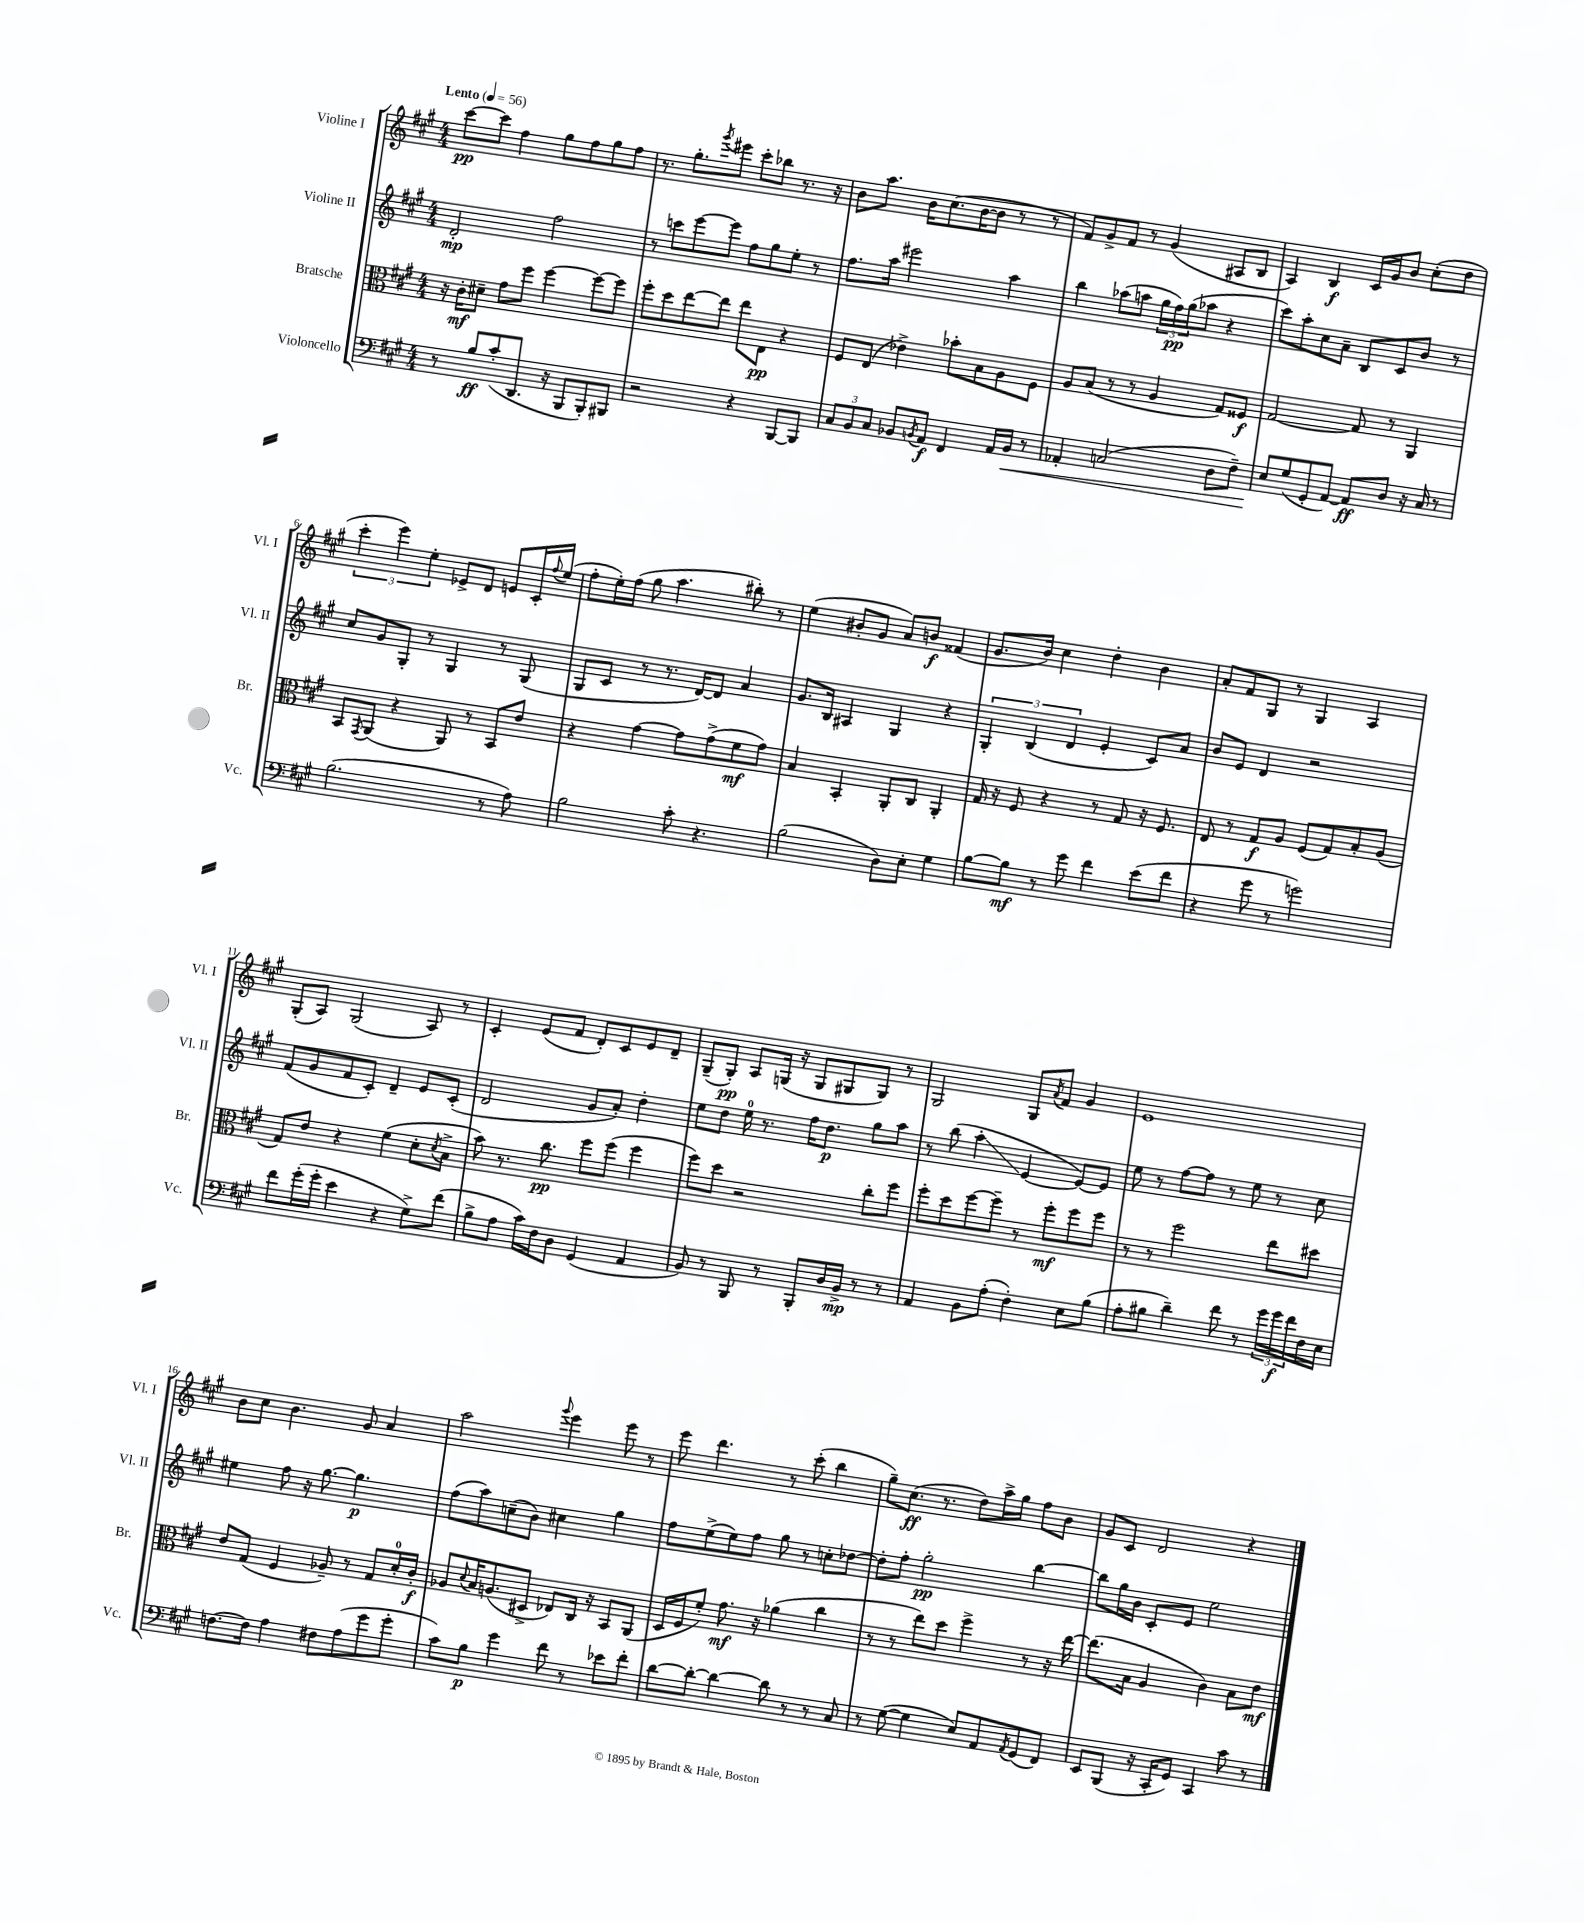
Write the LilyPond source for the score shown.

<<
\new StaffGroup <<
\new Staff = "s0" \with { instrumentName = "Violine I" shortInstrumentName = "Vl. I" } {
    \clef treble \key a \major \numericTimeSignature \time 4/4 \tempo "Lento" 4 = 56
    cis'''8~\pp cis'''8 fis''4 gis''8 fis''8 gis''8 fis''8 |
    r8. gis''8.-. \acciaccatura { gis'''8 } eis'''8 cis'''8-. bes''8 r8. r16 |
    b'8 a''8. b'16 cis''8.( b'16~ b'8 r8 r8 |
    fis'8) gis'8-> fis'8 r8 gis'4( ais8 b8 |
    a4) b4\f cis'16 gis'16 b'8 cis''8-.( d''8 |
    \tuplet 3/2 { cis'''4-. e'''4) e''4-. } ees'8-> d'8 e'8 cis'16-. \appoggiatura { fis''8 } e''16( |
    fis''8-. e''16-.) fis''16( gis''8 a''4. bis''8-.) r8 |
    e''4( bis'8-. gis'8 a'8) b'8\f fisis'4( |
    gis'8. b'16) cis''4 d''4-. b'4 |
    a'8-. fis'8 gis8 r8 gis4 a4 |
    gis8-.( a8) gis2( a8) r8 |
    cis'4-. e'8( fis'8 d'8-.) cis'8 e'8 d'8-- |
    gis8--( gis8-.\pp) a8 g16( r16 g8 gis8 gis8) r8 |
    gis2 gis8 \acciaccatura { a'8 } fis'8 gis'4 |
    e'1 |
    b'8 cis''8 b'4. gis'8 a'4 |
    a''2 \appoggiatura { gis'''8 } e'''4 e'''8 r8 |
    e'''8 d'''4. r8 cis'''8-.( b''4 |
    gis''8--) cis''8.\ff( r8. d''8) a''16-> gis''16 fis''8 b'8 |
    gis'8 cis'8 d'2 r4 \bar "|." |
}
\new Staff = "s1" \with { instrumentName = "Violine II" shortInstrumentName = "Vl. II" } {
    \clef treble \key a \major \numericTimeSignature \time 4/4
    d'2-.\mp fis''2 |
    r8 c'''8 e'''8~ e'''8 fis''8 gis''8 e''8-. r8 |
    fis''8. a''16 eis'''2 a''4 |
    b''4 aes''8( a''8 \tuplet 3/2 { gis''16 fis''16\pp) gis''16( } aes''8 r4 |
    cis'''8) a''8-. cis''8 a'8-- b8 cis'8 b'8 r8 |
    cis''8 gis'8 gis8-. r8 gis4 r8 gis8( |
    gis8 cis'8 r8 r8. d'16~) d'8 a'4 |
    gis'8. b16 ais4 gis4 r4 |
    \tuplet 3/2 { gis4-. b4( d'4 } e'4-. cis'8) a'8 |
    b'8 e'8 d'4 r2 |
    fis'8( gis'8 fis'8 cis'8-.) d'4-- e'8 cis'8-.( |
    d'2 gis'8 a'8-.) d''4-. |
    e''8 d''8 e''16-0 r8. fis''16 d''8.\p gis''8 a''8 |
    r8 b''8( a''4-.\glissando e'4~ e'8~) e'8 |
    e''8 r8 fis''8~ fis''8 r8 e''8 r8 cis''8 |
    eis''4 fis''8 r16 gis''8.~ gis''4.\p |
    fis''8( a''8) c''8--( b'8) cis''4 gis''4 |
    fis''8 e''8->( e''8) fis''8 gis''8 r8 c''8-. des''8~ |
    des''8-. fis''8-. gis''2-.\pp b''4~ |
    b''8 gis''16 b'16 cis'8-. e'8 e''2 \bar "|." |
}
\new Staff = "s2" \with { instrumentName = "Bratsche" shortInstrumentName = "Br." } {
    \clef alto \key a \major \numericTimeSignature \time 4/4
    r16 cis'16-.\mf dis'8-- gis'8 fis''8 fis''4~ fis''8~ fis''8 |
    fis''8-. d''8 e''8~ e''8 e''8 e8\pp r4 |
    fis8 e8( ees'4->) bes'8-. b8 a8 fis8 |
    a8 b8( r8 r8 a4 gis8) fisis8\f |
    gis2~ gis8 r8 a,4 |
    b,8 \acciaccatura { gis,8 } a,8( r4 a,8) r8 b,8 e'8 |
    r4 gis'4~ gis'8 gis'8->( fis'8\mf gis'8) |
    b4 b,4-. a,8-. cis8 a,4-. |
    gis16 r16 fis8 r4 r8 gis8 r16 fis8. |
    e8 r8 gis8\f a8 fis8( gis8) b8-. a8( |
    gis8) e'8 r4 fis'4( d'8-. \acciaccatura { d'8 } b8-> |
    b'8) r8. cis''8.\pp fis''8 fis''8( fis''4 |
    fis''8) d''8 r2 cis''8-. fis''8 |
    fis''8-. d''8 fis''8~ fis''8-- r8 fis''8-.\mf fis''8 fis''8 |
    r8 r8 fis''2 e''8 dis''8 |
    e'8 gis8( fis4 aes8--) r8 gis8 d'16-0-. cis'16-.\f |
    aes8 \appoggiatura { d'8 } b16 a8.( dis8-> ees8) cis16 r16 b,8 a,8( |
    d16 fis16 fis'8-.) gis'8.\mf r16 aes'4( cis''4 |
    r8 r8 e''8) d''8 fis''4-> r8 r16 e''16~ |
    e''8.( b16 a4 cis'4) b8 e'8\mf \bar "|." |
}
\new Staff = "s3" \with { instrumentName = "Violoncello" shortInstrumentName = "Vc." } {
    \clef bass \key a \major \numericTimeSignature \time 4/4
    r8 b8\ff cis'8-.( d,8. r16 b,,8 b,,8-.) bis,,8 |
    r2 r4 b,,8~ b,,8 |
    \tuplet 3/2 { cis8 b,8 cis8 } bes,8 \acciaccatura { b,8 } a,8\f fis,4 a,16 b,16\< r8 |
    aes,4-. c2( d8 fis8--) |
    e8\! gis8( gis,8-. a,8~) a,8\ff d8 r16 cis16 r8 |
    b2.( r8 a8) |
    b2 cis'8-. r4. |
    b2( d8) e8-. gis4 |
    b8~ b8\mf r8 gis'8 fis'4 e'8( fis'8 |
    r4 gis'8 r8 g'2) |
    fis'8 gis'16-.( gis'16-. e'4 r4 gis8->) fis'8( |
    b8-> a8 cis'16) fis16 d8 gis,4( a,4 |
    b,8) r8 b,,8 r8 b,,8-. d16 b,16->\mp r8 r8 |
    a,4 b,8 a8-.( fis4-.) e8 b8( |
    a8-. bis8 d'4--) fis'8 r8 \tuplet 3/2 { gis'16 gis'16\f fis'16 } fis16 e16 |
    f8.~ f16 a4 fis8 a8( gis'8 gis'8-. |
    cis'8) b8\p gis'4 fis'8 r8 ees'8 fis'8-. |
    d'8~ d'8~-. d'4~ d'8 r8 r8 cis8 |
    r8 gis8~( gis4 e8) a,8 \acciaccatura { a,8 } gis,8( fis,8) |
    e,8 b,,8( r16 cis,16-. gis,8) cis,4 cis'8 r8 \bar "|." |
}
>>
>>
